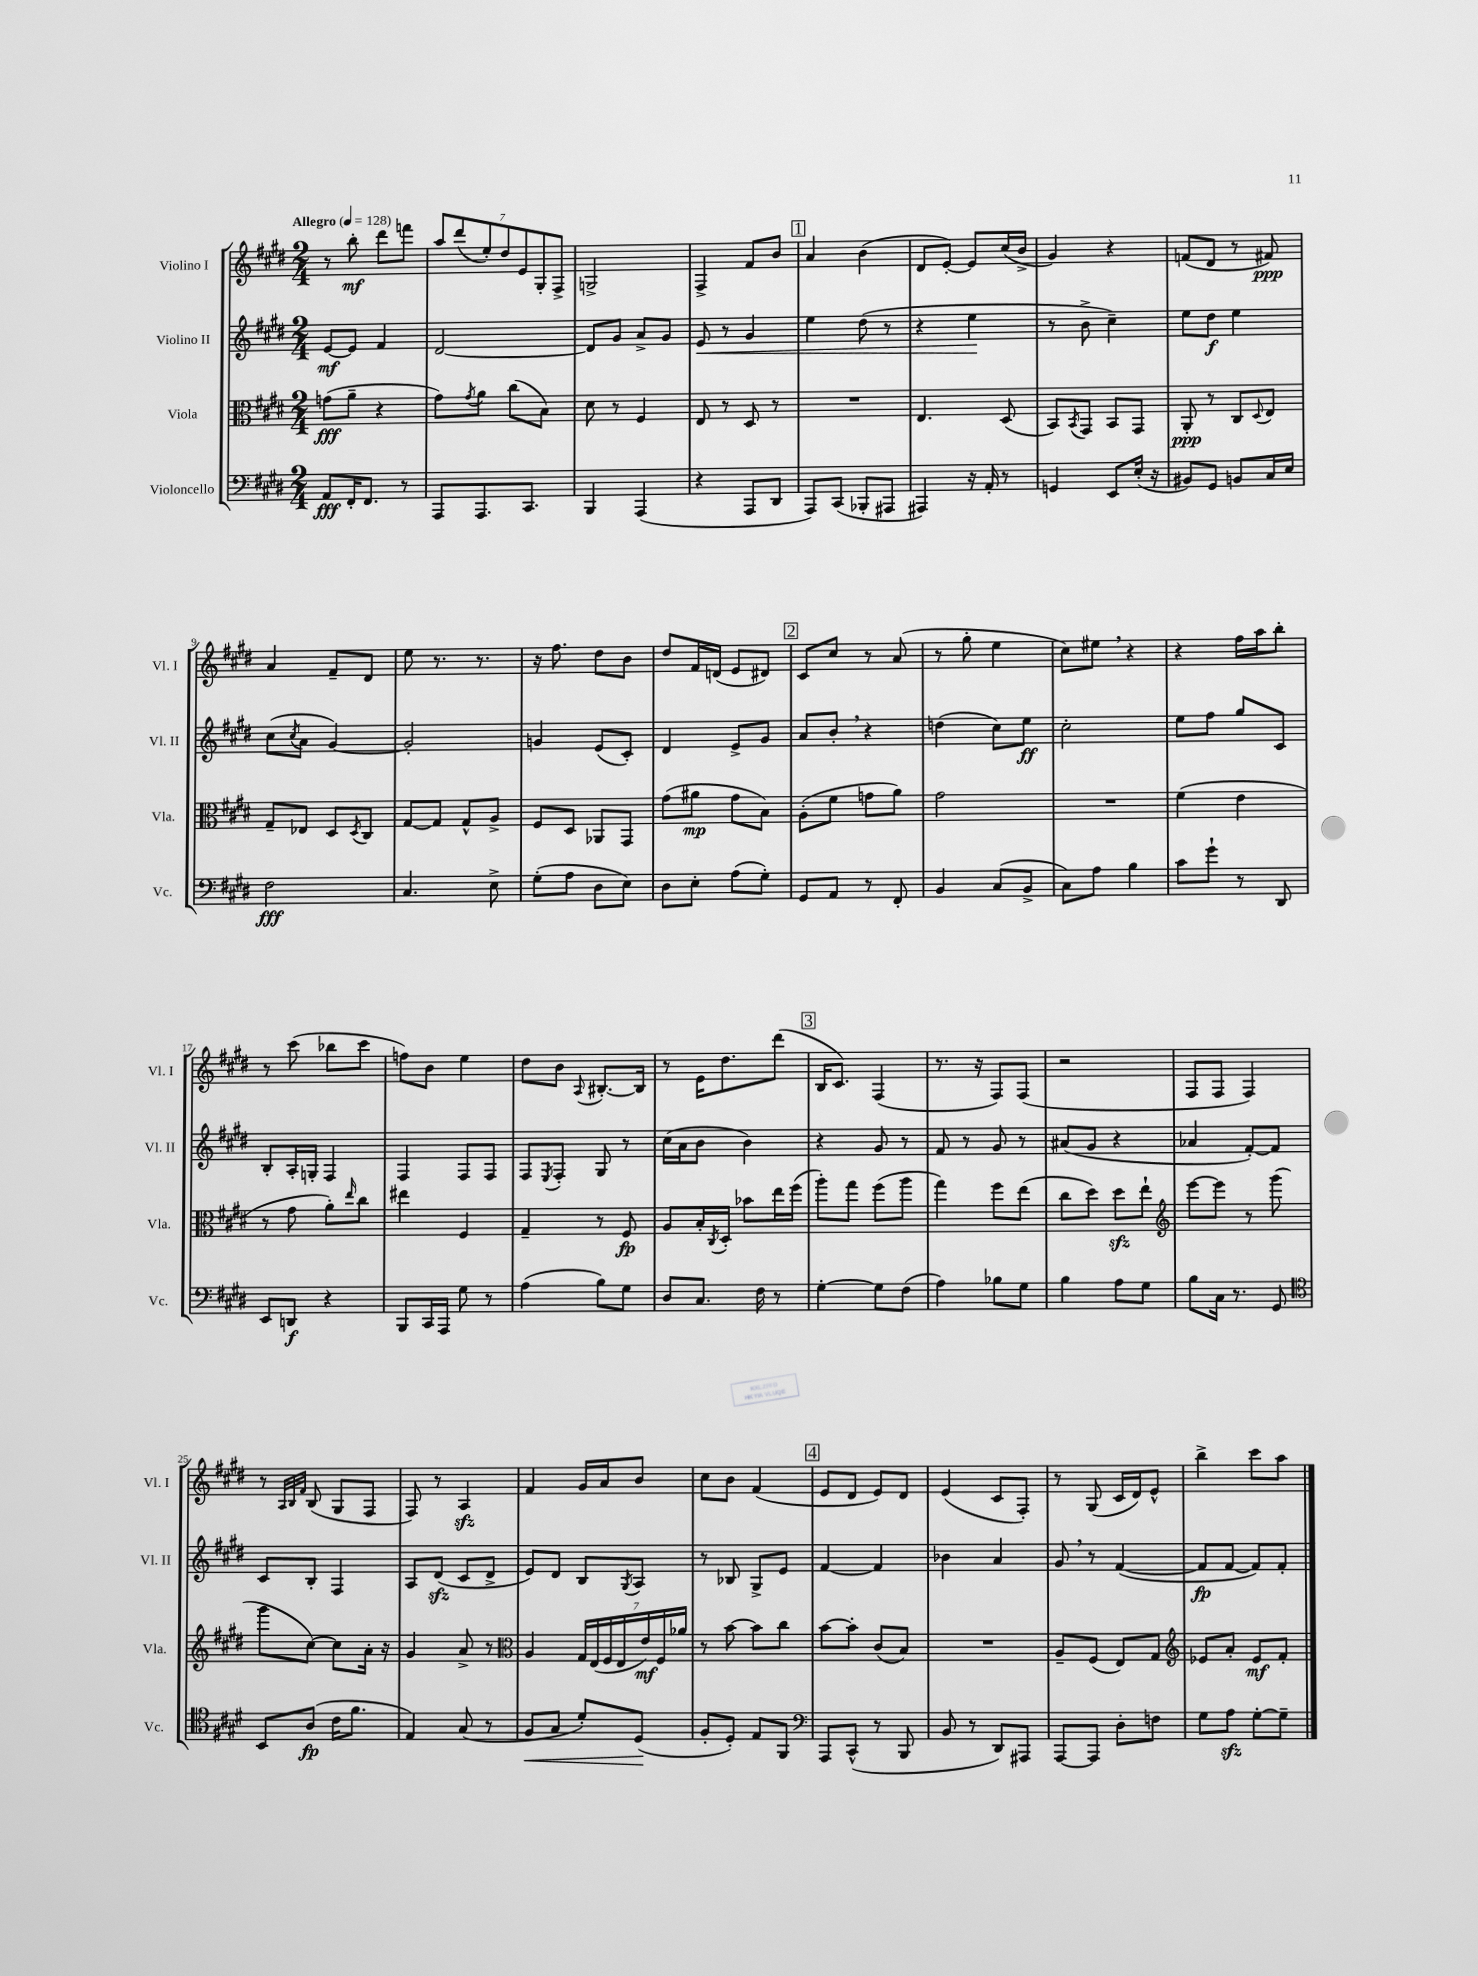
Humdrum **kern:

**kern	**kern	**kern	**kern
*staff4	*staff3	*staff2	*staff1
*clefF4	*clefC3	*clefG2	*clefG2
*k[f#c#g#d#]	*k[f#c#g#d#]	*k[f#c#g#d#]	*k[f#c#g#d#]
*M2/4	*M2/4	*M2/4	*M2/4
*MM128	*MM128	*MM128	*MM128
8AA/L	(8g\L	[8e/L	8r
16FF#'/K	8a~\J	8e/]J	8bb'\
8.FF#/J	.	.	.
.	4r	4f#/	8ddd#\L
8r	.	.	8fff\J
=	=	=	=
8AAA/L	8g#\L)	[2d#/	14aa/L
.	.	.	(14ddd#/
.	8qg#/	.	.
8.AAA/	8a\J	.	.
.	.	.	14ee'/)
.	.	.	14dd#/
.	(8cc#\L	.	.
.	.	.	14e/
8.CC#/J	.	.	.
.	.	.	14G#'/
.	8B\J)	.	.
.	.	.	14F#^/J
=	=	=	=
4BBB/	8d#\	8d#/]L	2G^/
.	8r	8g#/J	.
(4AAA/	4F#/	8a^/L	.
.	.	8g#/J	.
=	=	=	=
4r	8E/	8e/	4F#^/
.	8r	8r	.
8AAA/L	8D#/	4g#/	8f#/L
8DD#/J	8r	.	8b/J
=	=	=	=
8AAA/L)	2r	4ee\	4a/
(8CC#/J	.	.	.
8BBB-'/L	.	(8dd#\	(4b\
8AAA#/J	.	8r	.
=	=	=	=
4AAA#/)	4.E/	4r	8d#/L
.	.	.	[8e'/J)
16r	.	4ee\	8e/]L
16AA'/	.	.	.
8r	(8D#/	.	(16cc#/L
.	.	.	16b^/JJ
=	=	=	=
4GG/	8BB/L)	8r	4g#/)
.	8qBB/	.	.
.	8GG#/J	8b^\	.
8EE/L	8BB/L	4cc#~\)	4r
(16E'/Jk	8GG#/J	.	.
16r	.	.	.
=	=	=	=
8BB#/L)	8AA'/	8ee\L	(8f/L
8GG#/J	8r	8dd#\J	8d#/J
8BB/L	8C#/L	4ee\	8r
.	8qqD#/	.	.
16C#/L	8E/J	.	8f#/)
16E/JJ	.	.	.
=	=	=	=
2F#\	8G#~/L	(8cc#\L	4a/
.	.	8qcc#/	.
.	8E-/J	8a\J	.
.	8D#/L	[4g#/)	8f#~/L
.	8qD#/	.	.
.	8C#/J	.	8d#/J
=	=	=	=
4.C#/	[8G#/L	2g#'/]	8ee\
.	8G#/]J	.	8.r
.	8G#^^/L	.	.
.	.	.	8.r
8E^\	8A^/J	.	.
=	=	=	=
(8G#'\L	8F#/L	4g/	16r
.	.	.	8.ff#\
8A\J	8D#/J	.	.
8D#\L	8AA-/L	(8e/L	8dd#\L
8E\J)	8GG#/J	8c#'/J)	8b\J
=	=	=	=
8D#\L	(8g#\L	4d#/	8dd#/L
8E'\J	8a#\J	.	16f#/L
.	.	.	(16d/JJ
(8A\L	8g#\L	8e^/L	8e/L
8G#'\J)	8B\J)	8g#/J	8d#/J)
=	=	=	=
8GG#/L	(8A'\L	8a/L	8c#/L
8AA/J	8f#\J	8b'/J	8cc#/J
8r	8g\L	4r	8r
8FF#'/	8a\J)	.	(8a/
=	=	=	=
4BB/	2g#\	(4dd\	8r
.	.	.	8gg#'\
(8C#/L	.	8cc#\L)	4ee\
8BB^/J	.	8ee\J	.
=	=	=	=
8C#\L)	2r	2cc#'\	8cc#\L)
8A\J	.	.	8ee#\J
4B\	.	.	4r
=	=	=	=
8c#\L	(4f#\	8ee\L	4r
8g#`\J	.	8ff#\J	.
8r	4e\	8gg#/L	16ff#\LL
.	.	.	16aa\J
8DD#/	.	8c#/J	8bb'\J
=	=	=	=
8EE/L	8r	8B'/L	8r
8DD/J	8g#\	16A'/L	(8ccc#\
.	.	16G'/JJ	.
4r	8a'\L)	4F#/	8bb-\L
.	16qqee/	.	.
.	8cc#\J	.	8ccc#\J
=	=	=	=
8BBB/L	4ee#\	4F#/	8ff\L)
16CC#/L	.	.	8b\J
16AAA/JJ	.	.	.
8G#\	4F#/	8F#/L	4ee\
8r	.	8F#/J	.
=	=	=	=
(4A\	4G#~/	8F#/L	8dd#\L
.	.	8qE/	.
.	.	8F#'/J	8b\J
.	.	.	8qqA/
8B\L)	8r	8G#/	[8.B#'/L
8G#\J	8F#/	8r	.
.	.	.	16B#/]Jk
=	=	=	=
8D#/L	8A/L	(16cc#\LL	8r
.	.	16a\J	.
8.C#/J	16B'/L	8b\J	16e\LK
.	8qC#/	.	.
.	16D#'/JJ	.	8.dd#\
.	8b-\L	4b\)	.
16F#\	.	.	.
8r	16ee\L	.	(8ddd#\J
.	(16ff#\JJ	.	.
=	=	=	=
[4G#'\	8aa'\L)	4r	16B/LK
.	.	.	8.c#/J)
.	8gg#\J	.	.
8G#\]L	(8ff#\L	8g#/	(4F#/
(8F#\J	8aa\J	8r	.
=	=	=	=
4A\)	4gg#\)	8f#/	8.r
.	.	8r	.
.	.	.	16r
8B-\L	8ff#\L	8g#/	8F#/L)
8G#\J	(8ee\J	8r	(8F#/J
=	=	=	=
4B\	8cc#\L	(8a#/L	2r
.	8dd#\J)	8g#/J	.
8A\L	8dd#\L	4r	.
8G#\J	8ee`\J	.	.
=	=	=	=
*	*clefG2	*	*
8B\L	[8eee\L	4a-/	8F#/L
16C#\Jk	8eee\]J	.	8F#/J
8.r	.	.	.
.	8r	[8f#'/L)	4F#/)
8GG#/	(8ggg#\	8f#/]J	.
=	=	=	=
*clefC4	*	*	*
8BB/L	8ggg#\L	8c#/L	8r
.	.	.	32qqA/LLL
.	.	.	32qqB/
.	.	.	32qqf#/JJJ
(8A/J	[8cc#\J)	8B'/J	(8B/
16c#\LK	8cc#\]L	4F#/	8G#/L
8.f#\J	.	.	.
.	16a'\Jk	.	8F#/J
.	16r	.	.
=	=	=	=
4E/)	4g#/	8A/L	8F#/)
.	.	(8d#/J	8r
(8G#/	8a^/	8c#/L	4A/
8r	8r	8d#^/J	.
=	=	=	=
*	*clefC3	*	*
8F#/L	4A/	8e/L)	4f#/
8G#/J	.	8d#/J	.
8d#'/L)	28G#/LL	8B/L	16g#/LL
.	(28E/	.	.
.	.	.	16a/J
.	28F#/	.	.
.	28E/	.	.
.	.	8qG#/	.
(8D#/J	.	8A/J	8b/J
.	28e/)	.	.
.	28F#/	.	.
.	28a-/JJ	.	.
=	=	=	=
8F#'/L	8r	8r	8cc#\L
8D#'/J)	[8b\	8B-/	8b\J
8E/L	8b\]L	8G#^/L	(4f#/
8FF#/J	8cc#\J	8e/J	.
=	=	=	=
*clefF4	*	*	*
8AAA/L	[8b\L	[4f#/	8e/L
(8CC#^^/J	8b'\]J	.	8d#/J
8r	(8c#/L	4f#/]	8e/L)
8BBB/	8B/J)	.	8d#/J
=	=	=	=
8BB/	2r	4b-\	(4e/
8r	.	.	.
8DD#/L)	.	4a/	8c#/L
8AAA#/J	.	.	8F#'/J)
=	=	=	=
[8AAA/L	8A~/L	8g#/	8r
8AAA/]J	(8F#/J	8r	(8G#/
8D#'\L	8E/L)	([4f#/	16c#/LL
.	.	.	16d#/J)
8F\J	8G#/J	.	8e^^/J
=	=	=	=
*	*clefG2	*	*
8G#\L	8e-/L	8f#/]L	4bb^\
8A\J	8a'/J	[8f#/J	.
[8G#'\L	8e-/L	8f#/]L)	8ccc#\L
8G#~\]J	8f#'/J	8f#'/J	8aa\J
==	==	==	==
*-	*-	*-	*-
